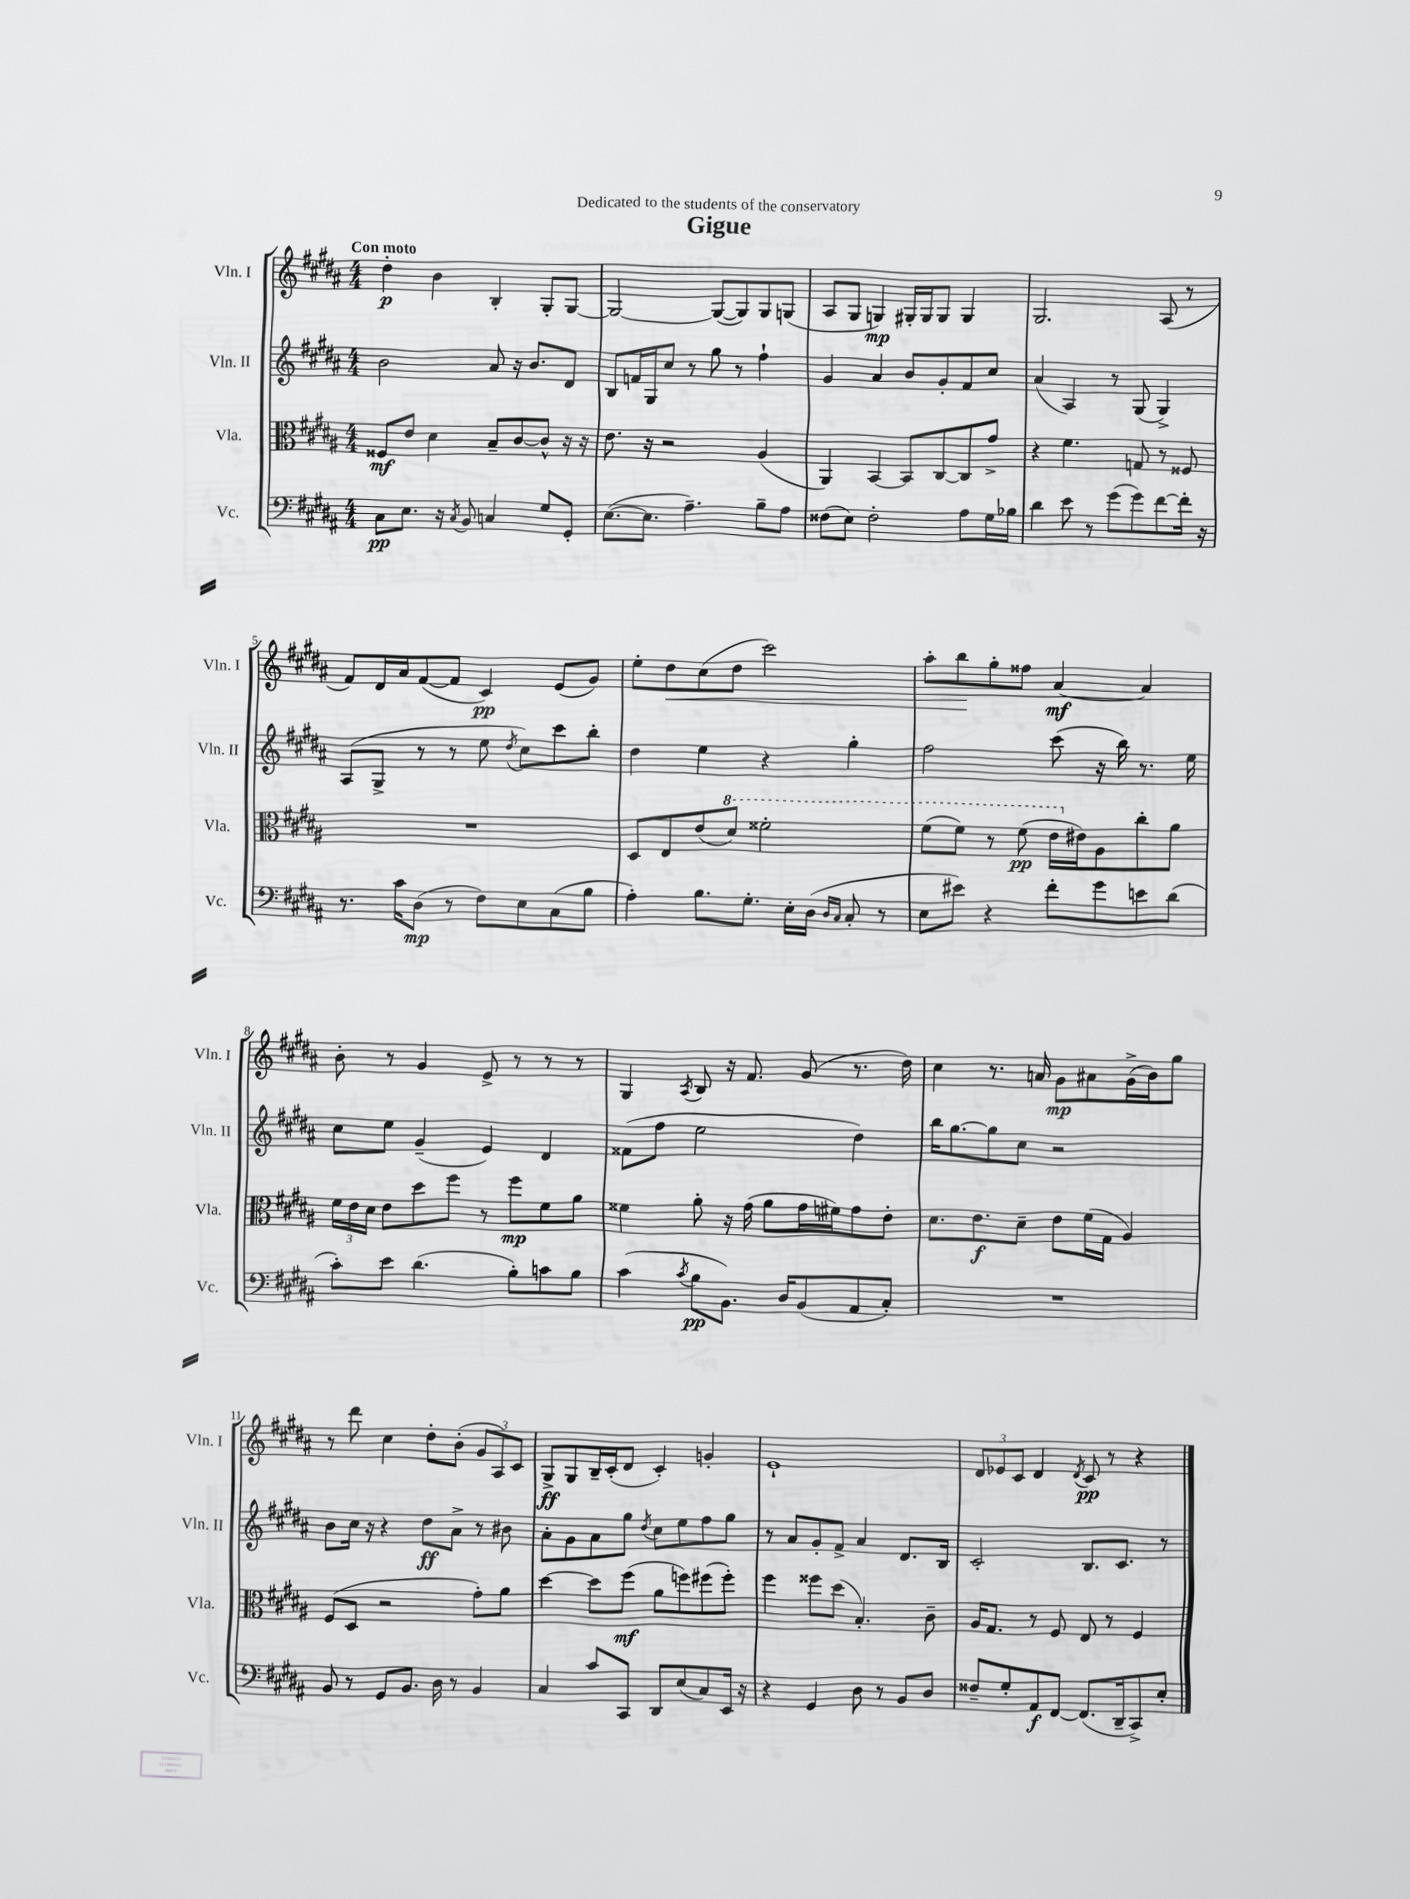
\header { title = "Gigue" dedication = "Dedicated to the students of the conservatory" }
<<
\new StaffGroup <<
\new Staff = "s0" \with { instrumentName = "Vln. I" shortInstrumentName = "Vln. I" } {
    \clef treble \key b \major \numericTimeSignature \time 4/4 \tempo "Con moto"
    \autoBeamOff dis''4-.\p b'4 b4-. gis8[-. gis8]~ |
    gis2~ gis8[~( gis8) gis8 g8]( |
    ais8[ gis8] g4\mp) gis16[-. gis16 gis8] gis4 |
    gis2. ais8( r8 |
    fis'8[) dis'16 ais'16 fis'8~( fis'8] cis'4\pp) e'8[( gis'8]) |
    e''8[-. dis''8\< cis''8( dis''8] cis'''2) |
    ais''8[-. b''8\! gis''8-. fisis''8] ais'4~\mf ais'4 |
    b'8-. r8 gis'4 e'8-> r8 r8 r8 |
    gis4 \acciaccatura { ais8 } b8 r16 fis'8. gis'8( r8. dis''16) |
    cis''4 r8. a'16 gis'8[\mp ais'8 gis'16->( b'16) gis''8] |
    r8 dis'''8 cis''4 dis''8[-. b'8]-.( \tuplet 3/2 { gis'8[ ais8) cis'8] } |
    gis8[->\ff gis8 b16-- cis'16-.( dis'8] cis'4-.) g'4-. |
    e'1-! |
    \tuplet 3/2 { dis'8[ ees'8 cis'8] } dis'4 \acciaccatura { dis'8 } cis'8\pp r8 r4 \bar "|." |
}
\new Staff = "s1" \with { instrumentName = "Vln. II" shortInstrumentName = "Vln. II" } {
    \clef treble \key b \major \numericTimeSignature \time 4/4
    \autoBeamOff b'2 ais'8 r16 b'8.[ dis'8] |
    b8[ f'16 gis16 cis''8] r8 gis''8 r8 fis''4-! |
    gis'4 ais'4 b'8[ gis'8-. fis'8 cis''8] |
    ais'4( ais4) r8 gis8( gis4->) |
    ais8[( gis8]-> r8 r8 e''8 \acciaccatura { dis''8 } cis''8[) cis'''8 b''8]-. |
    dis''4 e''4 r4 gis''4-. |
    fis''2 cis'''8( r16 b''16) r8. e''16 |
    cis''8[ e''8] gis'4--( e'4) dis'4 |
    fisis'8[( fis''8] e''2 dis''4) |
    b''16[ gis''8.~ gis''8 cis''8] r2 |
    b'8[ cis''16] r16 r4 dis''8[\ff ais'8]-> r8 bis'8 |
    ais'8[-. gis'8 ais'8 gis''8] \acciaccatura { dis''8 } cis''8[ e''8 fis''8 gis''8] |
    r8 ais'8[ gis'8-. fis'8]-> ais'4 dis'8.[ b16] |
    cis'2-. b8.[ cis'8.] r8 \bar "|." |
}
\new Staff = "s2" \with { instrumentName = "Vla." shortInstrumentName = "Vla." } {
    \clef alto \key b \major \numericTimeSignature \time 4/4
    \autoBeamOff fisis8[\mf e'8] dis'4 b8[-- cis'8~ cis'8]-^ r16 r16 |
    e'8. r16 r2 ais4( |
    ais,4) b,4~ b,8[ cis8~ cis8 gis'8]-> |
    r4 fis'4. g8 r8 fisis8 |
    R1 |
    dis8[ e8 e'8( \ottava #1 dis''8]) fisis''2-. |
    fis''8[( fis''8]) r8 fis''8\pp( e''16[ \ottava #0 eis'16) ais8 cis''8-. ais'8] |
    \tuplet 3/2 { fis'16[ e'16 dis'16] } e'8[ dis''8 fis''8] r8 fis''8[\mp fis'8 ais'8] |
    fisis'4 ais'8-. r16 gis'16( ais'8[ gis'16 fis'16) gis'8 e'8]-. |
    dis'8.[ e'8.\f dis'8]-- e'8[ fis'16( gis16] ais4) |
    fis8[( dis8] r2 gis'8[-.) ais'8] |
    dis''4~ dis''8[ fis''8]\mf( ais'8[ f''8) fis''8( fis''8]-.) |
    fis''4 fisis''8[ dis''8]( b4.-.) cis'8-- |
    ais16[ gis8.] r8 fis8 e8 r8 fis4 \bar "|." |
}
\new Staff = "s3" \with { instrumentName = "Vc." shortInstrumentName = "Vc." } {
    \clef bass \key b \major \numericTimeSignature \time 4/4
    \autoBeamOff cis8[\pp e8.] r16 \acciaccatura { cis8 } b,8 c4 gis8[ gis,8]-. |
    e8.[~( e8.] ais4.--) b8[-- ais8] |
    fisis8[( e8]) fisis2-. ais8[ gis16 bes16] |
    dis'4 e'8 r8 gis'8[( gis'8) fis'8~ fis'16]-. r16 |
    r8. cis'16[ dis8]\mp( r8 fis8[) e8 cis8( b8] |
    ais4-.) b8.[ gis8.]-. e16[-. dis16]( \grace { dis16[ cis16] } cis8-. r8 |
    e8[ eis'8]) r4 fis'8[-. gis'8 e'8 dis'8]( |
    cis'8[-.) e'8] dis'4.( b8[-.) c'8 b8] |
    cis'4( \acciaccatura { cis'8 } b8[\pp b,8.]) dis16[ b,8( ais,8 cis8]-.) |
    R1 |
    b,8 r8 gis,8[ b,8.] dis16 r8 b,4 |
    cis4 cis'8[ cis,8] dis,8[ e8( cis8) e,16] r16 |
    r4 gis,4 dis8 r8 b,8[ dis8] |
    fisis8[-- gis8-. ais,8\f fis,8]~ fis,8.[( dis,16-- cis,8->) e8]-. \bar "|." |
}
>>
>>
